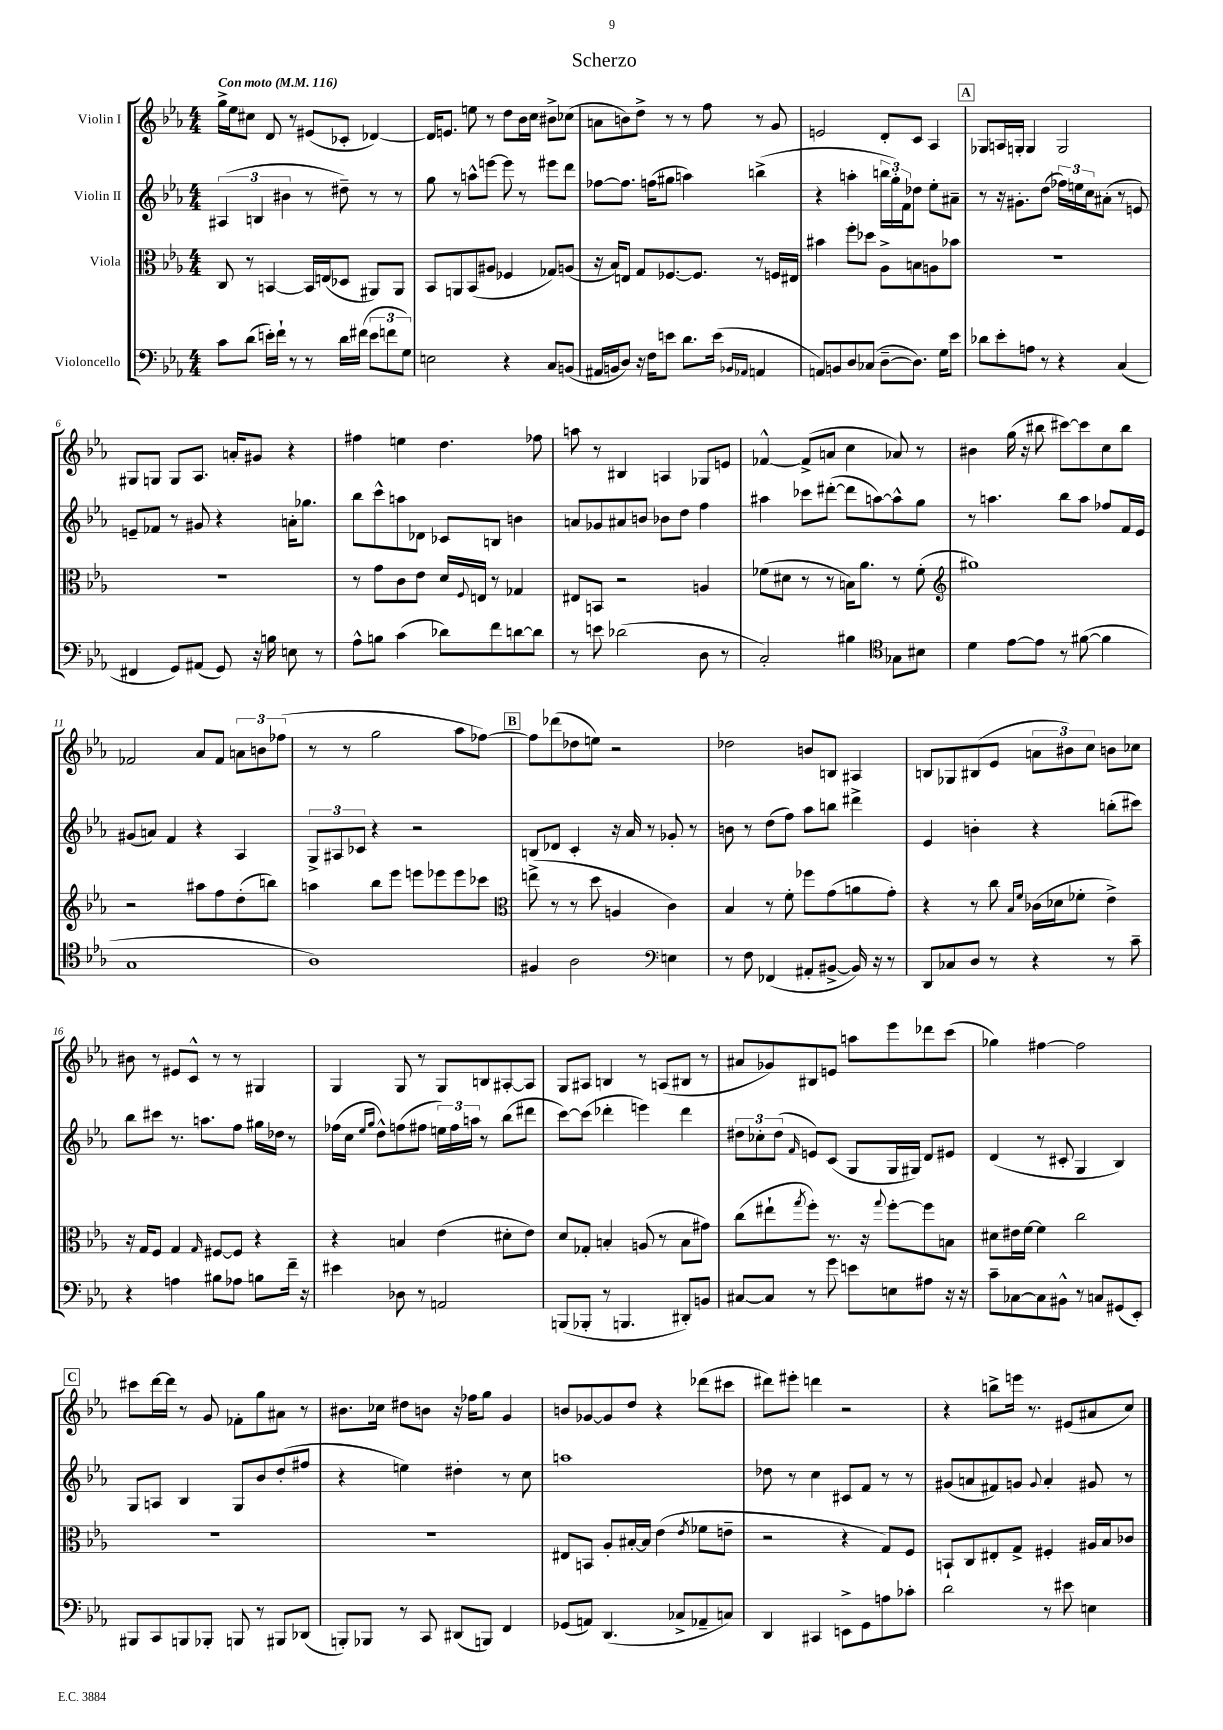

**kern	**kern	**kern	**kern
*part4	*part3	*part2	*part1
*staff4	*staff3	*staff2	*staff1
*I"Violoncello	*I"Viola	*I"Violin II	*I"Violin I
*clefF4	*clefC3	*clefG2	*clefG2
*k[b-e-a-]	*k[b-e-a-]	*k[b-e-a-]	*k[b-e-a-]
*M4/4	*M4/4	*M4/4	*M4/4
*MM116	*MM116	*MM116	*MM116
=1	=1	=1	=1
!	!	!	!LO:TX:a:B:t=Con moto
8c\L	8C/	(6A#X/	16gg^\LL
.	.	.	16ee-\J
(8d\J	8r	.	8cc#X\J
.	.	6Bn/	.
16en'\LL)	[4BBn/	.	8d/
16f`\JJ	.	.	.
.	.	6b#X\	.
8r	.	.	8r
8r	16BB/LL]	8r	(8e#X/L
.	(16En/J	.	.
16d\LL	8D-X/J	8dd#X~\)	8c-X'/J
(16f#X\JJ	.	.	.
12e\L	8AA#X/L)	8r	[4d-X/)
12fn\	.	.	.
.	8AA#/J	8r	.
12G\J)	.	.	.
=2	=2	=2	=2
2En\	8BB-/L	8gg\	16d-/KL]
.	.	.	8.en/J
.	8AAn/	8r	.
.	(8BB-/	8aan^^\L	8een\
.	8A#X/J	[8eeen\J	8r
4r	4F-X/	8eee\]	8dd\L
.	.	8r	16b-\L
.	.	.	16cc\JJ
8C/L	8G-X/L)	8eee#X\L	8b#X^\L
(8BBn/J	(8An/J	8ddd\J	(8cc-X\J
=3	=3	=3	=3
16AA#X/LL	16r	[8ff-X\L	8an\L
16BBn/J	16B-/KL)	.	.
8D/J)	8En/J	8.ff-\J]	8bn\)
16r	8G/L	.	8dd^\J
16F\KL	.	(16ffn\KL	.
8en\J	[8.F-X/	8gg#X\J	8r
8.d\L	.	4aan\)	8r
.	8.F-/J]	.	.
.	.	.	8ff\
(16e\Jk	.	.	.
16qqBB-X/LL	.	.	.
16qqAA-X/JJ	.	.	.
4AAn/	8r	(4bbn^\	8r
.	16Fn/LL	.	8g/
.	16E#X/JJ	.	.
=4	=4	=4	=4
8AAn/L)	4b#X\	4r	2en/
8BBn/	.	.	.
8D/	8ff'\L	4aan'\	.
(8C-X/J	8dd-X\J	.	.
[8D~\L	8A-^\L	24bbn\LL	8d'/L
.	.	24gg'\)	.
.	.	24f\J	.
8.D\J])	8Bn\	8dd-X\J	8c/J
.	8An\	8ee-'\L	4A-/
16G\KL	.	.	.
8e-\J	8b-X\J	8a#X~\J	.
!!LO:REH:place=s1:t=A
=5	=5	=5	=5
8d-X\L	1r	8r	8G-X/L
8e-'\	.	16r	16An/L
.	.	8.g#X'\L	16Gn'/JJ
8An\J	.	.	4G/
8r	.	(8dd\J	.
4r	.	24ff-X\LL)	2G/
.	.	24een\	.
.	.	24cc\J	.
.	.	(8a#X'\J	.
(4C/	.	8r	.
.	.	8en/)	.
!!LO:LB:g=z
=6	=6	=6	=6
4FF#X/	1r	8en~/L	8G#X/L
.	.	8f-X/J	8Gn/J
8GG/L)	.	8r	8G/L
(8AA#X/J	.	8g#X/	8.A-/J
8GG/)	.	4r	.
.	.	.	16an'/KL
16r	.	.	8g#X/J
16Bn\	.	.	.
8En\	.	16an'\KL	4r
.	.	8.gg-X\J	.
8r	.	.	.
=7	=7	=7	=7
8A-^^\L	8r	8bb-\L	4ff#X\
8Bn\J	8g\L	8ccc^^\	.
(4c\	8c\	8aan\	4een\
.	8e-\J	8d-X\J	.
8d-X\L)	16d/LL	8c-X/L	4.dd\
.	8qqF/	.	.
.	16En/JJ	.	.
8f\	8r	8Bn/J	.
[8dn\	4G-X/	4bn\	.
8d\J]	.	.	8ff-X\
=8	=8	=8	=8
8r	8E#X/L	8an/L	8aan\
8en\	8BBn/J	8g-X/	8r
(2d-X\	2r	8a#X/	4B#X/
.	.	8bn/J	.
.	.	8b-X\L	4An/
.	.	8dd\J	.
8D\	4An/	4ff\	8G-X/L
8r	.	.	8en/J
=9	=9	=9	=9
2C'/)	(8f-X\L	4aa#X\	[4f-X^^/
.	8d#X\J	.	.
.	8r	8ccc-X\L	(8f-^/L]
.	8r	([8ddd#X'\J	8an/J
4B#X\	16Bn\KL)	8ddd#\L]	4cc\
.	8.a-\J	.	.
.	.	[8aan\)	.
*clefC4	*	*	*
8G-X\L	8r	8aa^^\]	8a-X/)
8B#X\J	(8f-'\	8gg\J	8r
=10	=10	=10	=10
*	*clefG2	*	*
4d\	1gg#X)	8r	4b#X\
.	.	4.aan\	.
[8e-\L	.	.	(16gg\
.	.	.	16r
8e-\J]	.	.	8bb#X\
8r	.	8bb-\L	[8ccc#X\L)
([8f#X\	.	8aa\J	8ccc#\]
4f#\]	.	8ff-X/L	8cc\
.	.	16f/L	8bb#\J
.	.	16e-/JJ	.
!!LO:LB:g=z
=11	=11	=11	=11
1G	2r	(8g#X/L	2f-X/
.	.	8an/J)	.
.	.	4f/	.
.	8aa#X\L	4r	8a-/L
.	8ff\	.	8f-/J
.	(8dd'\	4A-/	12an\L
.	.	.	12bn\
.	8bbn\J)	.	.
.	.	.	(12ff-X\J
=12	=12	=12	=12
1A-)	4aan\	12G^/L	8r
.	.	12A#X/	.
.	.	.	8r
.	.	12c-X/J	.
.	8bb-\L	4r	2gg\
.	8eee-\J	.	.
.	8eeen\L	2r	.
.	8eee-X\	.	.
.	8eee-\	.	8aa-\L
.	8ccc-X\J	.	[8ff-X\J)
!!LO:REH:place=s1:t=B
=13	=13	=13	=13
*	*clefC3	*	*
4F#X/	(8een^\	8Bn/L	8ff-\L]
.	8r	8d-X/J	(8ddd-X\
2A-\	8r	4c'/	8dd-X\
.	8dd\	.	8een\J)
.	4An/	16r	2r
.	.	16a-/	.
.	.	8r	.
*clefF4	*	*	*
4En\	4c\)	8g-X'/	.
.	.	8r	.
=14	=14	=14	=14
8r	4B-/	8bn\	2dd-X\
8F\	.	8r	.
(4FF-X/	8r	(8dd\L	.
.	8f'\	8ff\J)	.
8AA#X'/L	8ff-X\L	8aa-\L	8bn/L
[8BB#X^/J	(8g\	8bbn\J	8Bn/J
16BB#/])	8an\	4ddd#X^\	4A#X/
16r	.	.	.
8r	8g'\J)	.	.
=15	=15	=15	=15
8DD/L	4r	4e-/	8Bn/L
8C-X/	.	.	8G-X/
8D/J	8r	4bn'\	(8B#X/
8r	8cc\	.	8e-/J
.	16qqB-/LL	.	.
.	16qqf/JJ	.	.
4r	(16c-X\LL	4r	12an\L
.	16d-X\J	.	.
.	.	.	12b#X\)
.	8f-X'\J	.	.
.	.	.	12cc\J
8r	4e-^\)	(8bbn'\L	8bn\L
8c~\	.	8ccc#X\J)	8cc-X\J
!!LO:LB:g=z
=16	=16	=16	=16
4r	16r	8bb-\L	8b#X\
.	16G/KL	.	.
.	8F/J	8ccc#X\J	8r
4An\	4G/	8.r	8e#X/L
.	.	.	8c^^/J
.	.	8.aan\L	.
.	16qqG/	.	.
8B#X\L	[8F#X/L	.	8r
8A-X\J	8F#/J]	8ff\J	8r
8Bn\L	4r	16gg#X\LL	4G#X/
.	.	16dd-X\JJ	.
16f~\Jk	.	8r	.
16r	.	.	.
=17	=17	=17	=17
4e#X\	4r	(16ff-X\LL	4G/
.	.	16cc\JJ	.
.	.	16qqee-/LL	.
.	.	16qqgg/JJ	.
.	.	8dd^^\L)	.
8D-X\	4Bn/	(8ffn\	8G/
8r	.	8ff#X\J	8r
2AAn/	(4e-\	24een\LL)	8G/L
.	.	24ff#\	.
.	.	24aan\JJ	.
.	.	8r	8Bn/
.	8d#X'\L	(8bb-\L	[8A#X'/
.	8e-\J)	8ddd#X\J	8A#/J]
=18	=18	=18	=18
(8BBBn/L	8d/L	[8ccc\L)	8G/L
8BBB-X'/J	8G-X'/J	(8ccc\J]	8A#X/J
8r	4Bn'/	4ddd-X'\	4Bn/
4.BBBn/	.	.	.
.	(8An/	4eeen\)	8r
.	8r	.	(8An/L
8DD#X'/L)	8B\L	4ddd-\	8B#X/J
8BBn/J	8g#X\J)	.	8r
=19	=19	=19	=19
[8C#X/L	(8cc\L	12dd#X\L	8a#X/L
.	.	12cc-X'\	.
8C#/J]	8ee#X`\	.	8g-X/)
.	.	(12dd#\J	.
.	8qgg/	16qqf/	.
8r	8ff'\J)	8en/L)	8B#X/
8g\	8.r	(8c/J	8en/J
8en\L	.	8G/L	8aan\L
.	16r	.	.
.	8qqgg/	.	.
8En\	[8ff'\L	16G/L	8eee-\
.	.	16G#X/JJ)	.
8A#X\J	8ff\]	8d/L	8ddd-X\
16r	8Bn\J	8e#X/J	(8ccc\J
16r	.	.	.
=20	=20	=20	=20
8c~\L	8d#X\L	(4d/	4gg-X\)
[8C-X\	16e#X\L	.	.
.	[16f\JJ	.	.
8C-\]	4f\]	8r	[4ff#X\
8BB#X^^\J	.	8c#X'/	.
8r	2cc\	4G/	2ff#\]
8Cn/L	.	.	.
(8GG#X/	.	4B-/)	.
8EE-'/J)	.	.	.
!!LO:LB:g=z
!!LO:REH:place=s1:t=C
=21	=21	=21	=21
8BBB#X/L	1r	8G/L	8ccc#X\L
8CC/	.	8An/J	[16ddd\L
.	.	.	16ddd\JJ]
8BBBn/	.	4B-/	8r
8BBB-X'/J	.	.	8g/
8BBBn/	.	8G/L	8f-X'\L
8r	.	8b-/	8gg\
8BBB#X/L	.	(8dd'/	8a#X\J
(8DD-X/J	.	8ff#X/J	8r
=22	=22	=22	=22
8BBBn'/L)	1r	4r	8.b#X\L
8BBB-X/J	.	.	.
.	.	.	16cc-X\Jk
8r	.	4een\)	8dd#X\L
8CC/	.	.	8bn\J
(8DD#X/L	.	4dd#X'\	16r
.	.	.	16ff-X\KL
8BBBn/J)	.	.	8gg\J
4FF/	.	8r	4g/
.	.	8cc\	.
=23	=23	=23	=23
(8GG-X/L	8E#X/L	1aan	8bn/L
8AAn/J)	8BBn/J	.	[8g-X/
(4.DD/	8A-'/L	.	8g-/]
.	[16B#X'/L	.	8dd/J
.	16B#/JJ]	.	.
.	(4e-\	.	4r
8C-X^/L	.	.	.
.	8qe-/	.	.
8AA-X~/	8f-X\L	.	(8ddd-X\L
8Cn/J)	8en~\J	.	8ccc#X\J
=24	=24	=24	=24
4DD/	2r	8dd-X\	8ddd#X\L)
.	.	8r	8eee#X'\J
4CC#X/	.	4cc\	4dddn\
8EEn^\L	4r	8c#X/L	2r
8GG\	.	8f/J	.
8An\	8G/L)	8r	.
8c-X'\J	8F/J	8r	.
=25	=25	=25	=25
2d\	8BBn`/L	(8g#X/L	4r
.	8C/	8an/	.
.	8E#X'/	8f#X/)	8bbn^\L
.	8G^/J	8gn/J	16eeen\Jk
.	.	.	8.r
.	.	8qqg/	.
8r	4F#X'/	4a'/	.
8e#X\	.	.	(8e#X/L
4En\	16A#X/LL	8g#X/	8a#X/
.	16B-/J	.	.
.	8c-X/J	8r	8cc/J)
==	==	==	==
*-	*-	*-	*-
